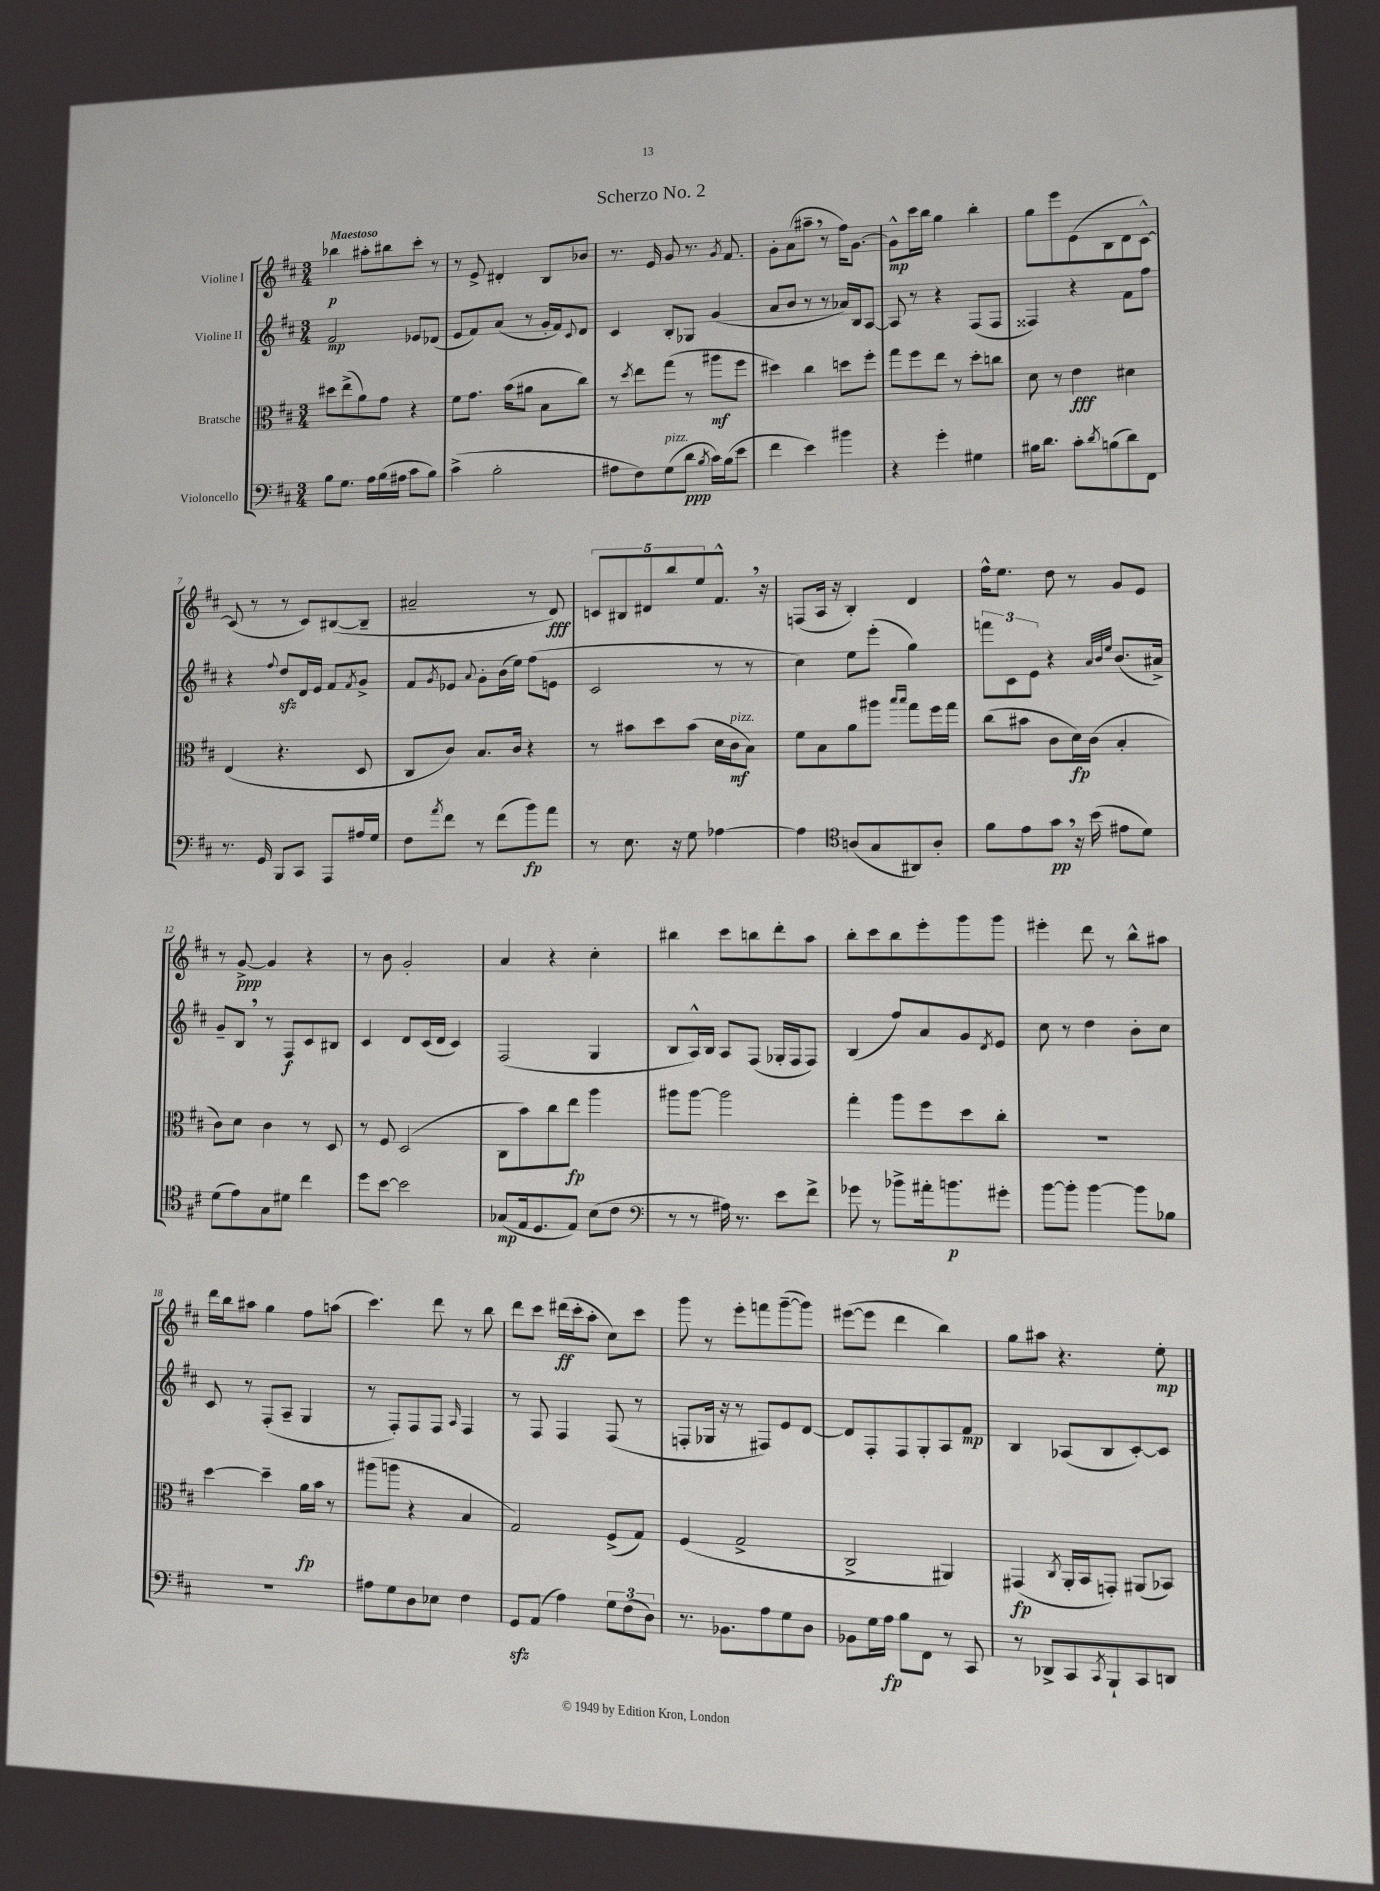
\header { title = "Scherzo No. 2" }
<<
\new StaffGroup <<
\new Staff = "s0" \with { instrumentName = "Violine I" } {
    \clef treble \key d \major \numericTimeSignature \time 3/4 \tempo "Maestoso"
    bes''4\p ais''8-. bis''8 cis'''8-. r8 |
    r8 e'8-> dis'4-. b8 bes'8 |
    r8. e'16 g'8 r8. \acciaccatura { g'8 } fis'8. |
    g'8-. a'8( ais''8-- \breathe r8 fis''16) g'8.~ |
    g'8-^\mp cis'''16 b''16 g''4 b''4-. |
    g''8 e'''8 e'8( b8 d'8 cis'8~-^) |
    cis'8( r8 r8 cis'8) bis8~( bis8-- |
    ais'2-- r8 d'8\fff) |
    \tuplet 5/4 { c'8 bis8 dis'8 b''8 e''8 } fis'8.-^ \breathe r16 |
    f8( a16 r16 b4-.) d'4 |
    fis''16-^ e''8. d''8 r8 g'8 e'8 |
    r8 g'8~->\ppp g'4 r4 |
    r8 b'8 g'2-. |
    a'4 r4 cis''4-. |
    bis''4 cis'''8 b''8 d'''8-. a''8 |
    b''8-. cis'''8 b''8 e'''8-. g'''8 g'''8 |
    eis'''4-. d'''8 r8 b''8-^ ais''8 |
    d'''16 b''16 ais''8 g''4 fis''8 a''8( |
    cis'''4.) d'''8 r8 b''8 |
    d'''8 cis'''8 dis'''16\ff( cis'''16-. a''8-. cis''8) cis'''8 |
    g'''8 r8 e'''8-. f'''8 g'''8~--( g'''8) |
    eis'''8~( eis'''8 d'''4 b''4) |
    g''8 ais''8 r4. e''8-.\mp \bar "|." |
}
\new Staff = "s1" \with { instrumentName = "Violine II" } {
    \clef treble \key d \major \numericTimeSignature \time 3/4
    fis'2\mp ees'8 des'8( |
    e'8 fis'8) a'8( r8 g'16-. fis'16) \appoggiatura { cis'8 } d'8 |
    cis'4 b8-. ges8 g'4( |
    a'8 b'8 r8 r8 aes'16) b16 a8~ |
    a8 r8 r4 fis8( fis8 |
    fisis4) r4 fis'8 fis''8 |
    r4 \appoggiatura { fis''8 } d''8\sfz d'16 e'16 fis'8 \acciaccatura { fis'8 } g'8-> |
    fis'8 \acciaccatura { g'8 } ees'8 \appoggiatura { a'8 } g'8-. b'16( e''16) fis''8( e'8 |
    cis'2 r8 r8 |
    cis''4) e''8 e'''8-.( g''4) |
    \tuplet 3/2 { f'''8 cis'8 e'8 } r4 \grace { a'32 b'32 e''32 } b'8.( ais'16->) |
    g'8-- b8 \breathe r8 fis8\f cis'8 bis8 |
    cis'4 d'8 cis'16( d'16 cis'4) |
    fis2( g4 |
    b8 a16-^) b16 a8 fis8( ges16-. fis16 fis8) |
    b4( fis''8) a'8 g'8 \acciaccatura { d'8 } e'8 |
    cis''8 r8 d''4 b'8-. cis''8 |
    cis'8 r8 fis8-.( a8-- g4 |
    r8 fis8-.) fis8 fis8 \grace { a16 } fis4 |
    r8 fis8 fis4 fis8( r8 |
    f8-. ges16 r16 r8 fis8) e'8 d'8~ |
    d'8 fis8-. fis8 g8-. a8 fis'8\mp |
    b4 aes8( b8 cis'8~-.) cis'8 \bar "|." |
}
\new Staff = "s2" \with { instrumentName = "Bratsche" } {
    \clef alto \key d \major \numericTimeSignature \time 3/4
    dis''8 e''8->( a'8) g'8 r4 |
    fis'8 g'8. b'16( ais'8 b8 cis''8) |
    r8 \acciaccatura { d''8 } e''8 g''8( r8 ais''8\mf fis''8 |
    dis''4) cis''4 d''8 fis''8-. |
    g''8 fis''8 e''8 r8 d''8-. c''8 |
    d'8 r8 e'4\fff dis'4 |
    e4( r4. d8 |
    cis8 cis'8) b8. cis'16 r4 |
    r8 bis'8 d''8 bis'8( d'16 cis'16\mf^\markup { \italic "pizz." } b8) |
    fis'8 b8 a'8 ais''8 \grace { b''16 b''16 } g''8 fis''16 g''16 |
    cis''8( bis'8 cis'8 d'16\fp) cis'16( b4-. |
    cis'8) d'8 cis'4 r8 d8 |
    r8 fis8 d2( |
    cis8 b'8) cis''8 e''8\fp a''4 |
    ais''8 ais''8~ ais''2 |
    g''4-. a''8 fis''8 d''8 cis''8-. |
    R2. |
    d''4~ d''4-- a'16\fp b'16 r8 |
    ais''8( a''8 r4 b4 |
    g2) fis8->( g8) |
    fis4( g2-> |
    cis2-> ais,4) |
    gis,4\fp( \acciaccatura { cis8 } a,16-. b,16 g,8-.) ais,8( bes,8) \bar "|." |
}
\new Staff = "s3" \with { instrumentName = "Violoncello" } {
    \clef bass \key d \major \numericTimeSignature \time 3/4
    b8 g8. a16 b16( ais16 cis'8 b8) |
    cis'4->( b2-. |
    ais8 fis8) g8^\markup { \italic "pizz." }( d'8\ppp \acciaccatura { b8 } cis'16) b16( e'8 |
    fis'4 e'4) bis'4 |
    r4 g'4-. gis4 |
    bis16 d'8. cis'8-. \acciaccatura { d'8 } b8( d'8) fis,8 |
    r8. g,16 b,,8 cis,8 a,,8 ais16 g16 |
    fis8 \acciaccatura { a'8 } fis'8 r8 fis'8( b'8\fp) a'8 |
    r8 e8. r16 g8 aes4~ |
    aes4 \clef tenor a8( g8 ais,8) a8-. |
    fis'8 e'8 g'8\pp \breathe r16 b'16( eis'8 d'8) |
    d'8( e'8) g8 dis'8 cis''4 |
    d''8 b'8~ b'2 |
    ges8\mp( e16 d8. e8) b8( cis'8 |
    \clef bass r8 r8 ais16) r8. e'8 fis'8-> |
    ges'8 r8 bes'8-> ais'16-. b'8.\p gis'8-. |
    b'8~ b'8-. b'4~ b'8 bes8 |
    R2. |
    ais8 g8 d8 ees8 fis4 |
    g,8\sfz a,8( a4) \tuplet 3/2 { g8 fis8( d8) } |
    r8. bes,8. a8 g8 d8 |
    bes,8 g16 a16\fp b8 fis,8 r8 cis,8 |
    r8 des,8-> cis,8 \acciaccatura { cis,8 } b,,8-! cis,8 d,8 \bar "|." |
}
>>
>>
